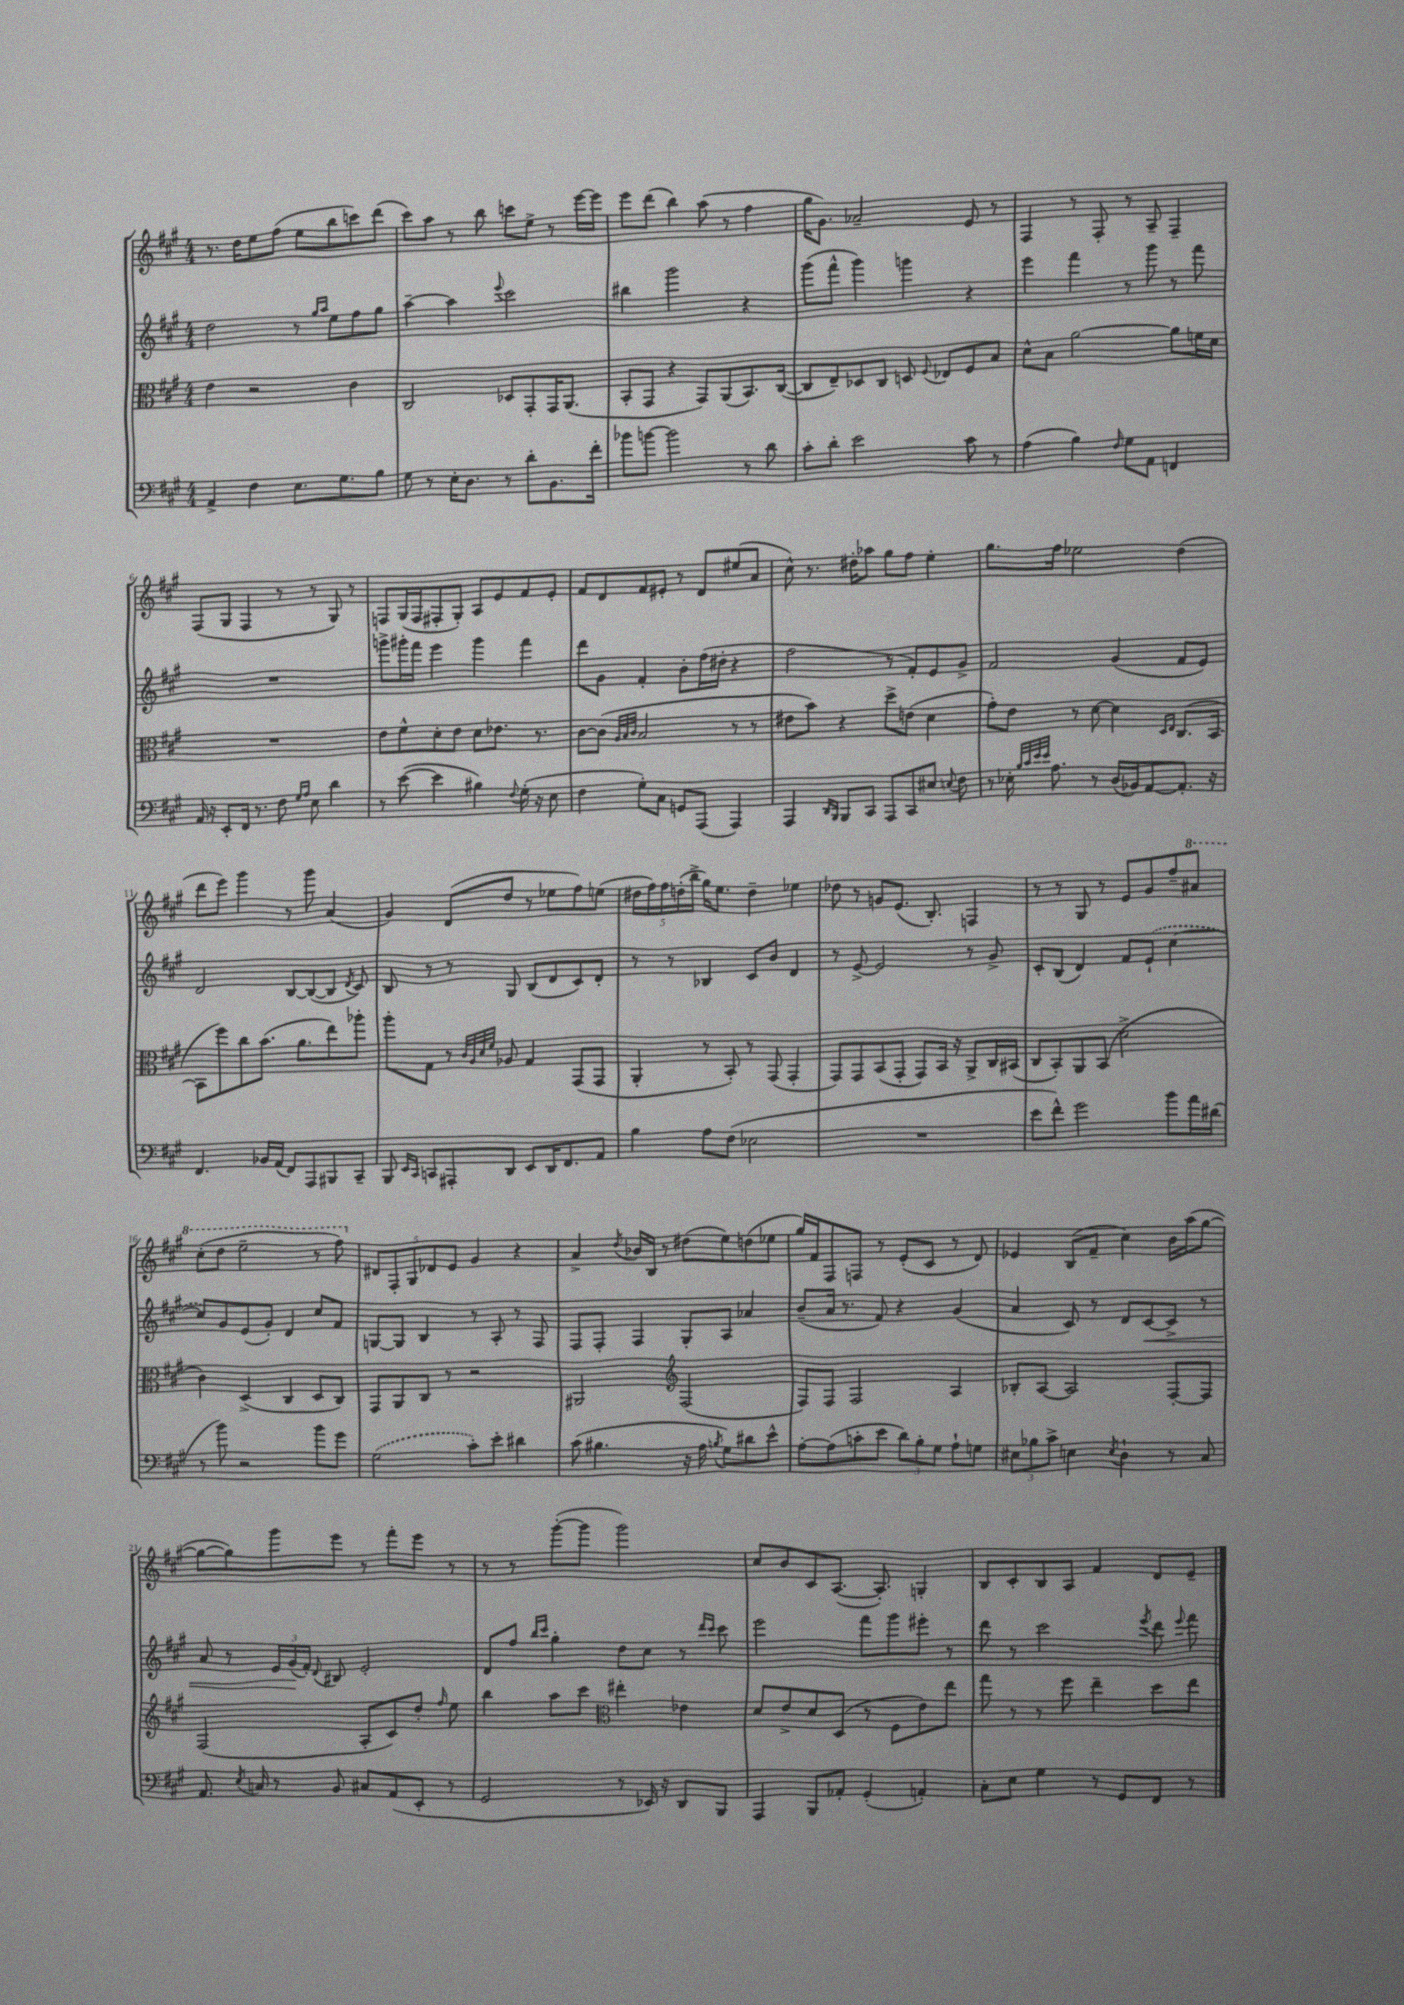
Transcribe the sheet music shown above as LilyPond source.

<<
\new StaffGroup <<
\new Staff = "s0" {
    \clef treble \key a \major \numericTimeSignature \time 4/4
    \autoBeamOff r8. d''16[ e''8 fis''8]( e''8[ b''8 c'''8) d'''8]( |
    cis'''8[) a''8] r8 b''8 c'''8[ e''8]-> r8 e'''16[~ e'''16] |
    e'''8[ d'''8]( b''4) a''8( r8 fis''4 |
    gis''16[ gis'8.]) aes'2-- e'8 r8 |
    fis4 r8 fis8-. r8 a8-- fis4-- |
    fis8[( gis8] fis4 r8 r8 gis8) r8 |
    f8[ gis16( f16 fis8-. gis8]-.) a8[ e'8 fis'8 e'8]-. |
    fis'8[ d'8 fis'8 eis'8]-. r8 d'8[ eis''8( a'8] |
    cis''8-^) r8. dis''16[-. aes''8] gis''8[ fis''8] e''4-. |
    gis''8.[ fis''16] ees''2 d''4( |
    d'''8[ e'''8]) gis'''4 r8 gis'''8 a'4( |
    gis'4) d'8[( d''8] r8 ees''8[ fis''8) e''8]( |
    \tuplet 5/4 { dis''16[ fis''16) fis''16 d''16-.( b''16]-> } gis''16[) e''8.] d''4-- ees''4 |
    des''8 r8 g'8[ e'8.]( b8.-.) f4 |
    r8 r8 gis8 r8 e'8[ gis'8 fis''8-- \ottava #1 ais''8] |
    cis'''8[-.( d'''8] e'''2-- r8 fis'''8) \ottava #0 |
    \tuplet 5/4 { dis'8[ fis8-. gis8 des'8 e'8] } gis'4 r4 |
    a'4-> \acciaccatura { d''8 } bes'16[ b16] r8 dis''8[( e''8) d''8( ees''8] |
    gis''16[) fis'16 fis8 f8] r8 e'8[-.( cis'8] r8 d'8) |
    ees'4 b8[( fis'8]-- cis''4) b'16[ a''16( gis''8]~ |
    gis''8[~ gis''8) gis'''8 e'''8] r8 fis'''8[-. e'''8] r8 |
    r8 r8 gis'''8[~-.( gis'''8] gis'''2) |
    cis''8[ b'8 cis'8 a8.]~( a8.-.) g4-. |
    b8[ cis'8-. b8 a8] fis'4 d'8[ e'8]-- \bar "|." |
}
\new Staff = "s1" {
    \clef treble \key a \major \numericTimeSignature \time 4/4
    \autoBeamOff d''2 r8 \grace { gis''16[ a''16] } e''8[ fis''8 gis''8] |
    a''4~-- a''4 \appoggiatura { e'''8 } cis'''2 |
    bis''4 gis'''2 r4 |
    gis'''8[( fis'''8]-^ gis'''4) g'''4 r4 |
    e'''4 fis'''4 r8 gis'''8 r8 fis'''8 |
    R1 |
    g'''8[-> gis'''16-. fis'''16] e'''4 gis'''4 fis'''4 |
    d'''8[ gis'8] fis'4-. b'8[-. fis''16( dis''16]-. r4 |
    fis''2 r8 fis'8[-.) e'8 gis'8]-> |
    fis'2 gis'4( fis'8[ e'8]) |
    d'2 b8[~ b8~( b8] \acciaccatura { d'8 } cis'8) |
    b8 r8 r8 gis8 b8[( d'8 cis'8) d'8]-. |
    r8 r8 bes4 cis'8[ b'8] d'4 |
    r8 e'8~-> e'2 r8 gis'8-> |
    cis'8[-. b8]( d'4) fis'8[ \once \slurDashed e'8]-!( cis''4~ |
    cis''8[) gis'8 e'8( gis'8]-.) d'4 cis''8[ fis'8] |
    g8[~ g8] b4 r8 a8-. r8 fis8 |
    fis8[ fis8]-. fis4 gis8[-. a8] aes'4 |
    b'8[--( a'16] r8. fis'8) r4 gis'4( |
    a'4 cis'8) r8 d'8[ cis'8~\< cis'8]-> r8 |
    a'8 r8 \tuplet 3/2 { e'16[ gis'16\!( fis'16]-.) } \appoggiatura { d'8 } bis8 e'2-. |
    d'8[ fis''8] \grace { b''16[ cis'''16] } gis''4-. d''8[ cis''8] r8 \grace { d'''16[ cis'''16] } cis'''8 |
    e'''2 fis'''8[ gis'''8 eis'''8]-. r8 |
    d'''8 r8 cis'''2 \acciaccatura { e'''8 } d'''8 \appoggiatura { e'''8 } fis'''8 \bar "|." |
}
\new Staff = "s2" {
    \clef alto \key a \major \numericTimeSignature \time 4/4
    \autoBeamOff e'4 r2 cis'4 |
    cis2 des8[ gis,8-. gis,16 a,8.]( |
    b,8[-. gis,8] r4 gis,8[) a,8( b,8.) cis16]~( |
    cis8[ e8--) des8 cis8] d8 \appoggiatura { fis8 } ees8[ fis8 b8] |
    d'8[-^ b8] a'2~ a'8[ f'16 d'16] |
    R1 |
    e'8[ fis'8-^ d'8-. e'8] d'8[ ees'8.] r8. |
    cis'8[~ cis'8]( \grace { a32[ b32 cis'32] } b2 r8 r8 |
    eis'8[ b'8]) r4 d''8[-> e'8]( d'4 |
    gis'8[-.) e'8] r8 d'8~ d'4 \grace { d16[ e16] } cis8.[( b,16]~ |
    b,8[ fis''8) cis''8 b'8.]( a'8.[ e''8) aes''8]-. |
    a''8[-. gis8] r8 \grace { cis'32[ a32 d'32 fis'32] } aes8 gis4 gis,8[( gis,8] |
    a,4-. r8 b,8-.) r8 gis,8( gis,4-. |
    gis,8[) gis,8 b,8( gis,8]-. gis,8[) b,16] r16 a,8[-> cis16 bis,16]( |
    cis8[ b,8-.) a,8 b,8]( d'2-> |
    cis'4) d4->( cis4 d8[ cis8]) |
    gis,8[ a,8 cis8] r8 r2 |
    ais,2 \clef treble fis2( |
    fis8[) fis8] fis2 a4 |
    bes8[-. a8]~ a2 fis8[~-. fis8] |
    fis2( a8[-. cis'8) d''8]-. \grace { fis''16 } e''8 |
    b''4 a''8[ cis'''8] \clef alto eis''4-. ees'4 |
    d'8[ e'8-> d'8 d8]( r8 fis8[ e'8) e''8] |
    gis''8 r8 r8 fis''8 e''4-- d''8[ e''8] \bar "|." |
}
\new Staff = "s3" {
    \clef bass \key a \major \numericTimeSignature \time 4/4
    \autoBeamOff a,4-> fis4 e8.[ gis8. b8] |
    gis8 r8 e16[-. d8.] r8 d'8[-. b,8. fis'16]-. |
    bes'8[ b'8]~ b'2 r8 d'8 |
    cis'8[-. d'8]-. e'2 cis'8 r8 |
    a4( b4) \grace { fis16 } gis8[ a,8] f,4 |
    a,16 r16 e,8[-. fis,16] r8. fis8 \grace { gis16[ a16] } e8 d'4 |
    r8 e'8~( e'4 bis4) \appoggiatura { fis8 } gis16-.( r16 e8 |
    fis4 gis8[-.) cis8] g,8[ a,,8]( a,,4) |
    a,,4 \grace { d,16[ b,,16] } b,,8[ cis,8] a,,8[ cis,8 eis8] \appoggiatura { e8 } fis8 |
    r8 ees16-. \grace { b32[ cis'32 e'32 e'32] } a8. r8 d16[( bes,16) a,8~ a,8.]-. r16 |
    fis,4. bes,16[ a,16]( fis,8[) a,,8 bis,,8 cis,8]-- |
    b,,8 \grace { e,16[ cis,16] } c,8[ ais,,8-. d,8] e,8[ d,16 fis,8. a,8] |
    b4 a8[ fis8]( ees2 |
    R1 |
    e'8[ fis'8]-^) gis'2 b'8[ a'16 dis'16]( |
    r8 b'8) r2 b'8[ gis'8] |
    \once \slurDashed gis2( cis'8[-.) e'8]-. dis'4 |
    cis'8( bis4. r16 a16 \acciaccatura { b8 } gis8[) dis'8 e'8]-^ |
    a8[~-. a8( c'8-. e'8] \tuplet 3/2 { d'8[) b8-. gis8] } a8[-! g8] |
    \tuplet 3/2 { eis8[ bes8 cis'8]-> } e4 \acciaccatura { e8 } d4-! r8 cis8 |
    a,8. \acciaccatura { e8 } c16 r8 b,8 cis8[ a,8( e,8]-. r8 |
    gis,2 r8 ees,16) r16 d,8[ b,,8] |
    a,,4 b,,8[ aes,8]-. gis,4-.( a,4-.) |
    cis8[-. e8] gis4 r8 gis,8[ fis,8] r8 \bar "|." |
}
>>
>>
